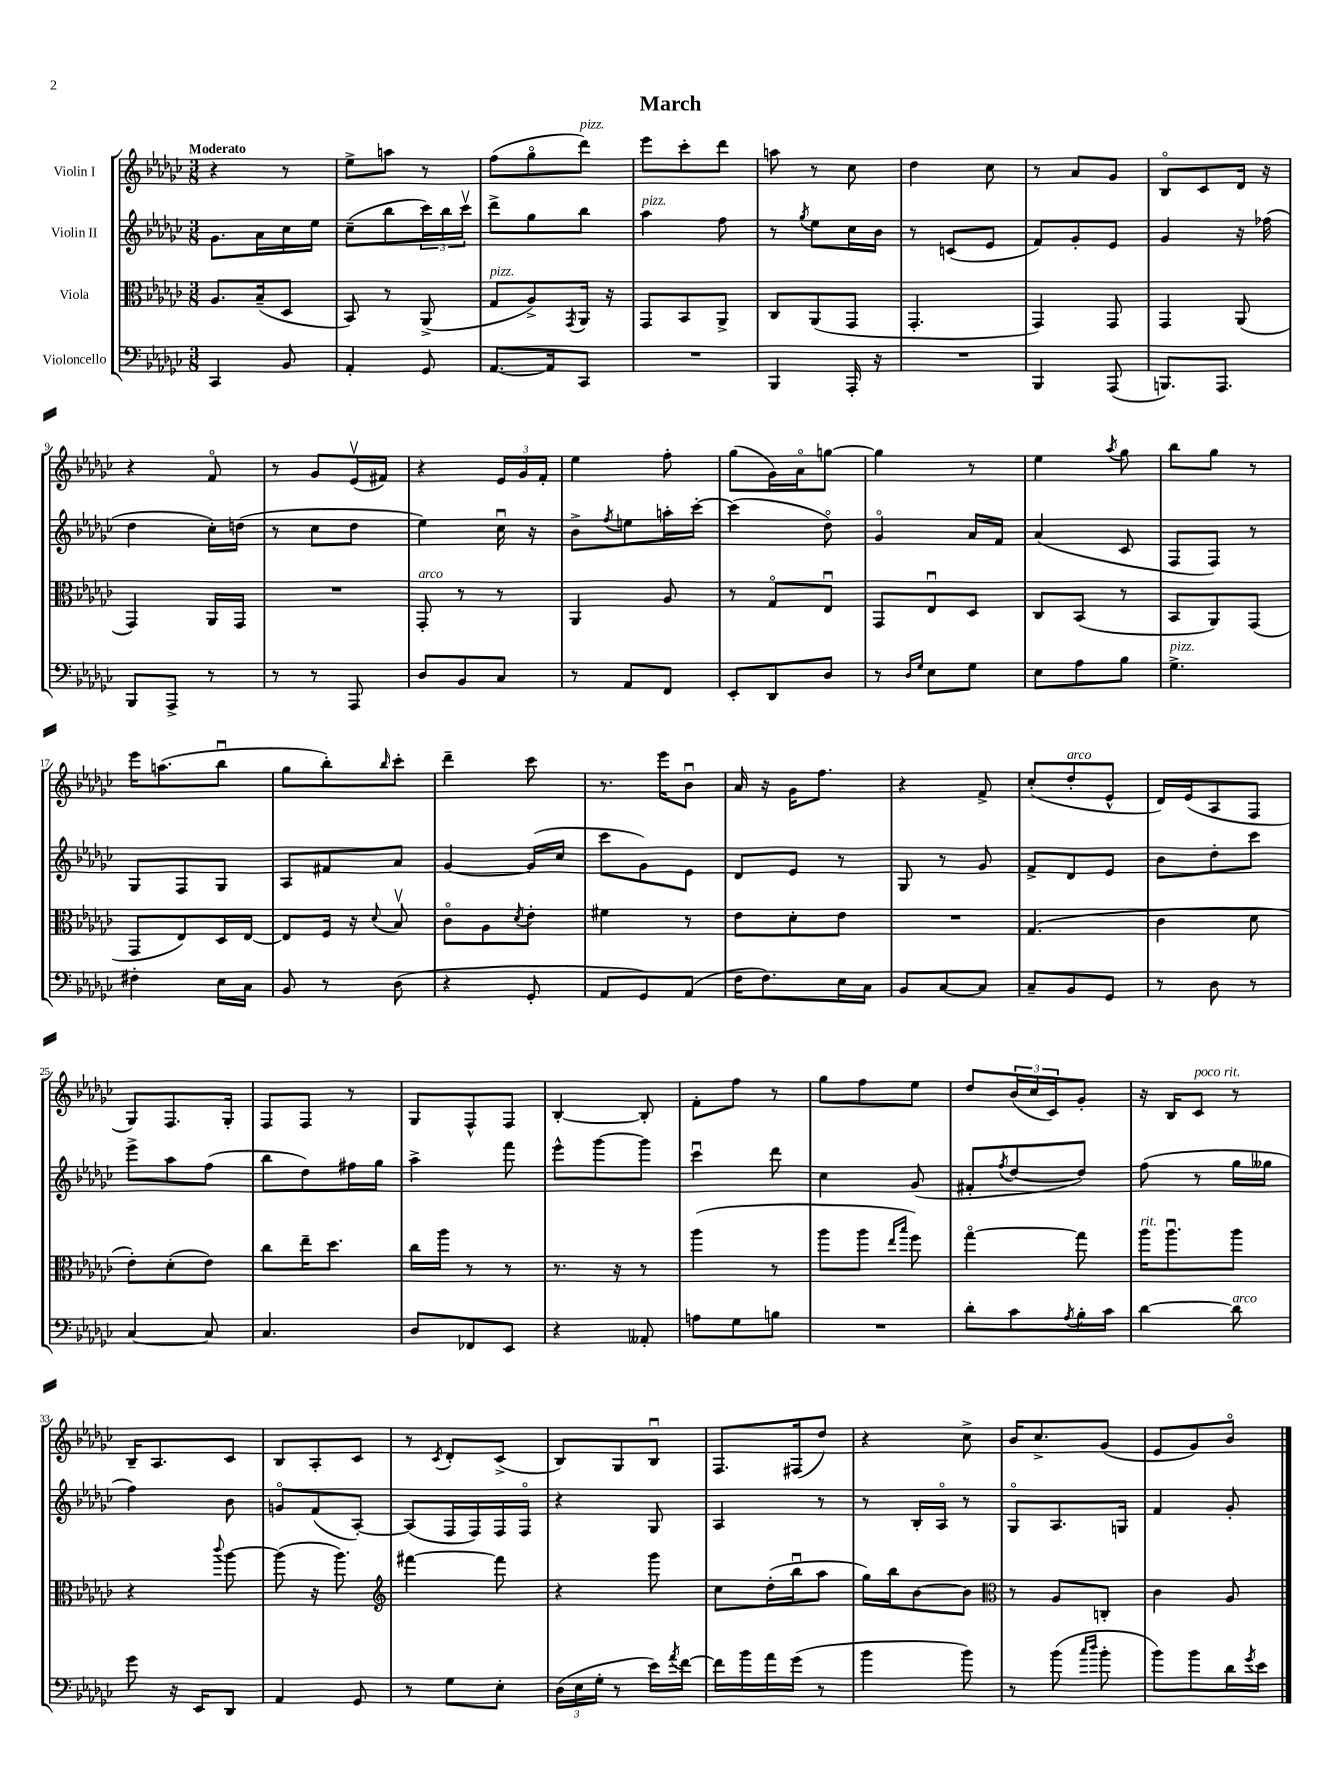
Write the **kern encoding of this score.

**kern	**kern	**kern	**kern
*staff4	*staff3	*staff2	*staff1
*clefF4	*clefC3	*clefG2	*clefG2
*k[b-e-a-d-g-c-]	*k[b-e-a-d-g-c-]	*k[b-e-a-d-g-c-]	*k[b-e-a-d-g-c-]
*M3/8	*M3/8	*M3/8	*M3/8
4CC-	8.A-	8.g-	4r
.	(16B-~	16a-	.
8BB-	8D-	16cc-	8r
.	.	16ee-	.
=	=	=	=
4AA-'	8BB-)	(8cc-~	8ee-^
.	8r	8bb-	8aa
8GG-	(8AA-^	24ccc-)	8r
.	.	24bb-	.
.	.	24ccc-v	.
=	=	=	=
[8.AA-	8G-	8ddd-^	(8ff
.	8A-^)	8gg-	8gg-o
16AA-]	.	.	.
.	8qGG-	.	.
8CC-	16AA-	8bb-	8ddd-)
.	16r	.	.
=	=	=	=
4.r	8GG-	4aa-	8eee-
.	8BB-	.	8ccc-'
.	8AA-^	8ff	8ddd-
=	=	=	=
4BBB-	8C-	8r	8aa
.	.	8qgg-	.
.	(8AA-	8ee-	8r
16AAA-'	8GG-	16cc-	8cc-
16r	.	16b-	.
=	=	=	=
4.r	4.GG-'	8r	4dd-
.	.	(8c	.
.	.	8e-	8cc-
=	=	=	=
4BBB-	4GG-)	8f)	8r
.	.	8g-'	8a-
(8AAA-	8GG-	8e-	8g-
=	=	=	=
8.BBB)	4GG-	4g-	8B-o
.	.	.	8c-
8.AAA-	.	.	.
.	(8AA-	16r	16d-
.	.	(16ff-	16r
=	=	=	=
8BBB-	4GG-)	4dd-	4r
8AAA-^	.	.	.
8r	16AA-	16cc-')	8fo
.	16GG-	(16dd	.
=	=	=	=
8r	4.r	8r	8r
8r	.	8cc-	8g-
8AAA-	.	8dd-	(16e-v
.	.	.	16f#)
=	=	=	=
8D-	8GG-'	4ee-)	4r
8BB-	8r	.	.
8C-	8r	16cc-u	24e-
.	.	.	24g-
.	.	16r	.
.	.	.	24f'
=	=	=	=
8r	4AA-	8b-^	4ee-
.	.	8qff	.
8AA-	.	8ee	.
8FF	8A-	16aa'	8ff'
.	.	[16ccc-'	.
=	=	=	=
8EE-'	8r	(4ccc-]	(8gg-
8DD-	8G-o	.	16g-)
.	.	.	16a-o
8D-	8E-u	8dd-o)	[8gg
=	=	=	=
8r	8GG-	4g-o	4gg]
16qqD-	.	.	.
16qqG-	.	.	.
8E-	8E-u	.	.
8G-	8D-	16a-	8r
.	.	16f	.
=	=	=	=
8E-	8C-	(4a-	4ee-
8A-	(8BB-	.	.
.	.	.	8qaa-
8B-	8r	8c-	8gg-
=	=	=	=
4.G-^	8BB-	8F	8bb-
.	8AA-)	8F)	8gg-
.	(8GG-	8r	8r
=	=	=	=
4F#'	8GG-	8G-	16eee-
.	.	.	(8.aa
.	8E-)	8F	.
16E-	16D-	8G-	8bb-u
16C-	[16E-	.	.
=	=	=	=
8BB-	8E-]	8A-	8gg-
8r	16F	8f#	8bb-')
.	16r	.	.
.	8qqd-	.	16qqbb-
(8D-	8B-v	8a-	8ccc-'
=	=	=	=
4r	8c-o	[4g-	4ddd-~
.	8A-	.	.
.	8qd-	.	.
8GG-'	8e-'	(16g-]	8ccc-
.	.	16cc-	.
=	=	=	=
8AA-	4f#	8ccc-	8.r
8GG-)	.	8g-)	.
.	.	.	16eee-
(8AA-	8r	8e-	8b-u
=	=	=	=
16F	8e-	8d-	16a-
8.F)	.	.	16r
.	8d-'	8e-	16g-
.	.	.	8.ff
16E-	8e-	8r	.
16C-	.	.	.
=	=	=	=
8BB-	4.r	8G-	4r
[8C-	.	8r	.
8C-]	.	8g-	8f^
=	=	=	=
8C-~	(4.G-	8f^	(8cc-'
8BB-	.	8d-	8dd-'
8GG-	.	8e-	8e-^^
=	=	=	=
8r	4c-	8b-	16d-)
.	.	.	(16e-
8D-	.	8dd-'	8A-
8r	8d-	8ccc-	8F
=	=	=	=
[4C-	8e-')	8eee-^	8G-)
.	(8d-'	8aa-	8.F
8C-]	8e-)	(8ff	.
.	.	.	16G-'
=	=	=	=
4.C-	8cc-	8bb-	8F
.	16ee-~	8dd-)	8F
.	8.dd-	.	.
.	.	16ff#	8r
.	.	16gg-	.
=	=	=	=
8D-	16cc-	4aa-^	8G-
.	16aa-	.	.
8FF-	8r	.	8F^^
8EE-	8r	8fff	8F
=	=	=	=
4r	8.r	8eee-^^	[4B-'
.	.	[8ggg-	.
.	16r	.	.
8AA--'	8r	8ggg-]	8B-']
=	=	=	=
8A	(4aa-	4ccc-u	8f'
8G-	.	.	8ff
8B	8r	8ddd-	8r
=	=	=	=
4.r	8aa-	4cc-	8gg-
.	8aa-	.	8ff
.	16qqee-	.	.
.	16qqbb-	.	.
.	8ff)	(8g-	8ee-
=	=	=	=
8d-'	[4gg-o	8f#'	8dd-
.	.	8qff	.
8c-	.	[8dd-	(24b-
.	.	.	24cc-
.	.	.	24c-)
8qA-	.	.	.
16B-'	8gg-]	8dd-])	8g-'
16c-	.	.	.
=	=	=	=
[4d-	16aa-	(8ff	16r
.	8.aa-u	.	16B-
.	.	8r	8c-
8d-]	8aa-	16gg-	8r
.	.	16gg--	.
=	=	=	=
8g-	4r	4ff)	16B-~
.	.	.	8.A-
16r	.	.	.
16EE-	.	.	.
.	8qqccc-	.	.
8DD-	[8aa-	8b-	8c-
=	=	=	=
4AA-	(8aa-]	8go	8B-
.	16r	(8f	8A-'
.	8.aa-)	.	.
8GG-	.	[8A-')	8c-
=	=	=	=
*	*clefG2	*	*
8r	[4fff#	(8A-]	8r
.	.	.	8qc-
8G-	.	16F	8d-'
.	.	16F)	.
8E-'	8fff#]	16F	(8c-^
.	.	16Fo	.
=	=	=	=
(24D-	4r	4r	8B-)
24E-	.	.	.
24G-'	.	.	.
8r	.	.	8G-
16e-)	8ggg-	8G-	8B-u
8qa-	.	.	.
[16f	.	.	.
=	=	=	=
16f]	8cc-	4A-	8.F
16b-	.	.	.
16a-	(16dd-'	.	.
(16g-	16bb-u	.	(16F#
8r	8aa-	8r	8dd-)
=	=	=	=
4b-	16gg-)	8r	4r
.	16bb-	.	.
.	[8b-	16B-'	.
.	.	16A-o	.
8b-)	8b-]	8r	8cc-^
=	=	=	=
*	*clefC3	*	*
8r	8r	8G-o	16b-
.	.	.	8.cc-^
(8b-	8A-	8.A-	.
16qqcc-	.	.	.
16qqdd-	.	.	.
8b-'	8C'	.	(8g-
.	.	16G	.
=	=	=	=
8b-)	4c-	4f	8e-
8b-	.	.	8g-)
16d-	8A-	8g-'	8b-o
8qg-	.	.	.
16e-	.	.	.
==	==	==	==
*-	*-	*-	*-
